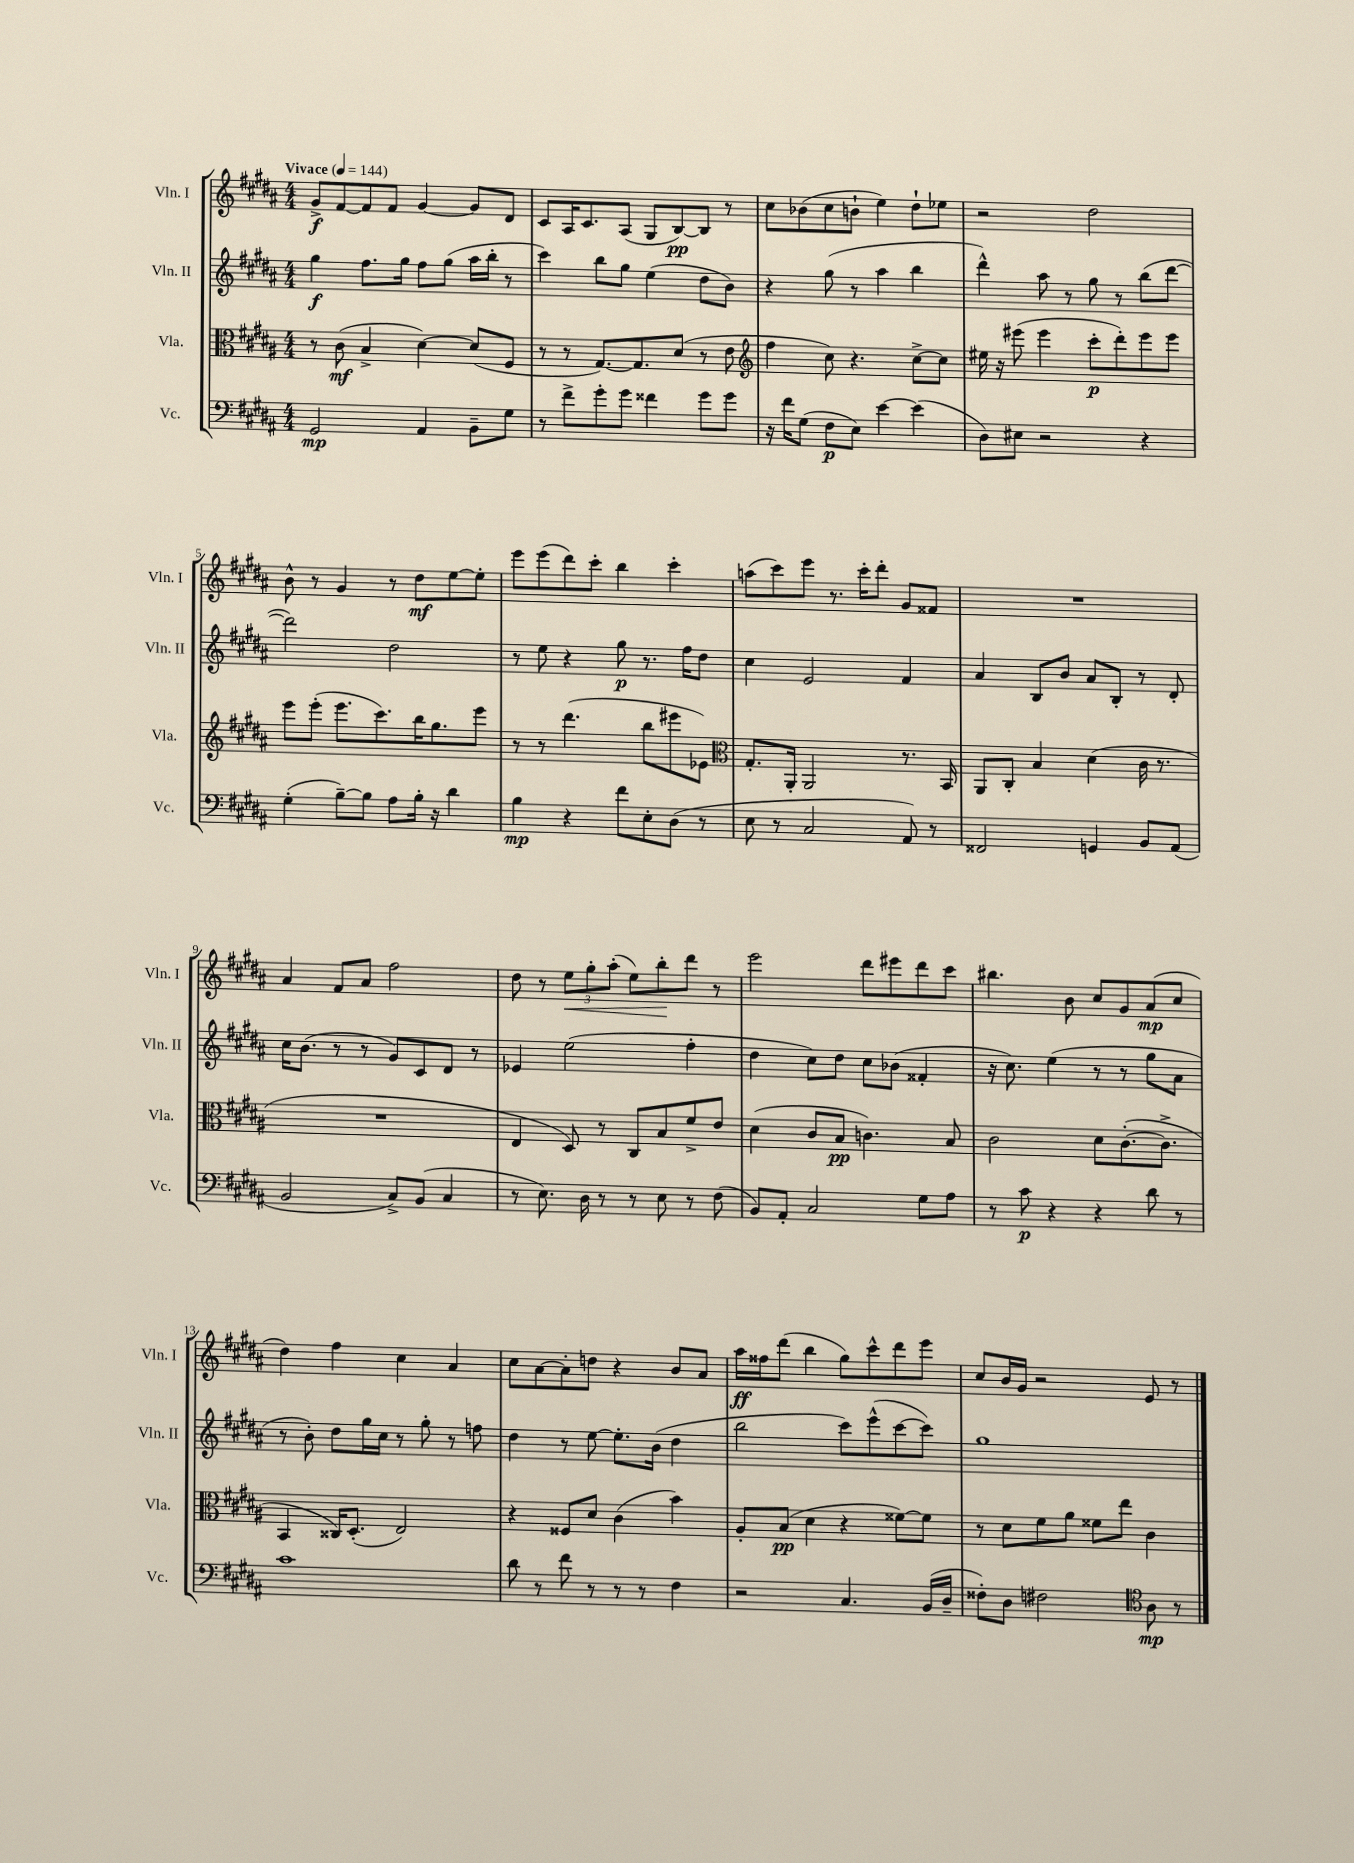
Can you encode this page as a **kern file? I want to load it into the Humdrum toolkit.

**kern	**dynam	**kern	**dynam	**kern	**dynam	**kern	**dynam
*part4	*part4	*part3	*part3	*part2	*part2	*part1	*part1
*staff4	*staff4	*staff3	*staff3	*staff2	*staff2	*staff1	*staff1
*I"Vc.	*	*I"Vla.	*	*I"Vln. II	*	*I"Vln. I	*
*I'Vc.	*	*I'Vla.	*	*I'Vln. II	*	*I'Vln. I	*
*clefF4	*	*clefC3	*	*clefG2	*	*clefG2	*
*k[f#c#g#d#a#]	*	*k[f#c#g#d#a#]	*	*k[f#c#g#d#a#]	*	*k[f#c#g#d#a#]	*
*M4/4	*	*M4/4	*	*M4/4	*	*M4/4	*
*MM144	*	*MM144	*	*MM144	*	*MM144	*
=1	=1	=1	=1	=1	=1	=1	=1
!	!	!	!	!	!	!LO:TX:a:B:t=Vivace	!
2GG#/	mp	8r	.	4gg#\	f	8g#^/L	f
.	.	(8c#\	mf	.	.	[8f#/	.
.	.	4B^/	.	8.ff#\L	.	8f#/]	.
.	.	.	.	.	.	8f#/J	.
.	.	.	.	16gg#\Jk	.	.	.
4AA#/	.	[4d#\)	.	8ff#\L	.	[4g#/	.
.	.	.	.	(8gg#\J	.	.	.
8BB~\L	.	(8d#/L]	.	16aa#\LL	.	8g#/L]	.
.	.	.	.	16bb'\JJ	.	.	.
8G#\J	.	8F#/J	.	8r	.	8d#/J	.
=2	=2	=2	=2	=2	=2	=2	=2
8r	.	8r	.	4ccc#\)	.	8c#/L	.
8f#^\L	.	8r	.	.	.	16A#/K	.
.	.	.	.	.	.	8.c#/	.
8g#'\	.	[8.G#/L)	.	8bb\L	.	.	.
8g#\J	.	.	.	8gg#\J	.	(8A#/J	.
.	.	8.G#/]	.	.	.	.	.
4f##X\	.	.	.	(4ee\	.	8G#/L	.
.	.	(8d#/J	.	.	.	[8B/)	pp
8g#\L	.	8r	.	8dd#\L	.	8B/J]	.
8g#\J	.	8e\	.	8b\J)	.	8r	.
=3	=3	=3	=3	=3	=3	=3	=3
*	*	*clefG2	*	*	*	*	*
16r	.	4ff#\	.	4r	.	8cc#\L	.
16f#\KL	.	.	.	.	.	.	.
(8G#\J	.	.	.	.	.	(8b-X\	.
8F#\L	p	8cc#\)	.	(8gg#\	.	8cc#\	.
8E\J)	.	4.r	.	8r	.	8bn`\J	.
[4e\	.	.	.	4aa#\	.	4ee\)	.
(4e\]	.	[8cc#^\L	.	4bb\	.	8dd#`\L	.
.	.	8cc#\J]	.	.	.	8ee-X\J	.
=4	=4	=4	=4	=4	=4	=4	=4
8D#\L)	.	16ee#X\	.	4ddd#^^\)	.	2r	.
.	.	16r	.	.	.	.	.
8E#X\J	.	(8eee#X\	.	.	.	.	.
2r	.	4eee#\	.	8aa#\	.	.	.
.	.	.	.	8r	.	.	.
.	.	8ccc#'\L	p	8gg#\	.	2dd#\	.
.	.	8ddd#'\)	.	8r	.	.	.
4r	.	8eee#\	.	(8bb\L	.	.	.
.	.	8eee#\J	.	[8ddd#\J	.	.	.
!!LO:LB:g=z
=5	=5	=5	=5	=5	=5	=5	=5
(4G#'\	.	8eee\L	.	2ddd#\])	.	8b^^\	.
.	.	(8eee'\J	.	.	.	8r	.
[8B~\L)	.	8.eee\L	.	.	.	4g#/	.
8B\J]	.	.	.	.	.	.	.
.	.	8.ccc#\)	.	.	.	.	.
8A#\L	.	.	.	2dd#\	.	8r	.
16B'\Jk	.	16bb\K	.	.	.	8dd#\L	mf
16r	.	8.gg#\	.	.	.	.	.
4d#\	.	.	.	.	.	[8ee\	.
.	.	8eee\J	.	.	.	8ee'\J]	.
=6	=6	=6	=6	=6	=6	=6	=6
4B\	mp	8r	.	8r	.	8eee\L	.
.	.	8r	.	8ee\	.	(8eee\	.
4r	.	(4.ddd#\	.	4r	.	8ddd#\)	.
.	.	.	.	.	.	8ccc#'\J	.
8f#\L	.	.	.	8gg#\	p	4bb\	.
8E'\	.	8bb\L	.	8.r	.	.	.
(8D#\J	.	8eee#X\	.	.	.	4ccc#'\	.
.	.	.	.	16ff#\KL	.	.	.
8r	.	8e-X\J)	.	8dd#\J	.	.	.
=7	=7	=7	=7	=7	=7	=7	=7
*	*	*clefC3	*	*	*	*	*
8E\	.	8.G#'/L	.	4cc#\	.	(8aan\L	.
8r	.	.	.	.	.	8ccc#\)	.
.	.	16AA#'/Jk	.	.	.	.	.
2C#/	.	2AA#/	.	2e/	.	8eee\J	.
.	.	.	.	.	.	8.r	.
.	.	.	.	.	.	16ccc#'\KL	.
.	.	.	.	.	.	8ddd#'\J	.
8AA#/)	.	8.r	.	4f#/	.	8g#/L	.
8r	.	.	.	.	.	8f##X/J	.
.	.	16BB/	.	.	.	.	.
=8	=8	=8	=8	=8	=8	=8	=8
2FF##X/	.	8AA#/L	.	4a#/	.	1r	.
.	.	8C#'/J	.	.	.	.	.
.	.	4B/	.	8B/L	.	.	.
.	.	.	.	8b/J	.	.	.
4GGn/	.	(4d#\	.	8a#/L	.	.	.
.	.	.	.	8B'/J	.	.	.
8BB/L	.	16c#\	.	8r	.	.	.
.	.	8.r	.	.	.	.	.
(8AA#/J	.	.	.	8d#'/	.	.	.
!!LO:LB:g=z
=9	=9	=9	=9	=9	=9	=9	=9
2BB/	.	1r	.	16cc#\KL	.	4a#/	.
.	.	.	.	(8.b\J	.	.	.
.	.	.	.	8r	.	8f#/L	.
.	.	.	.	8r	.	8a#/J	.
8C#^/L)	.	.	.	8g#/L)	.	2ff#\	.
(8BB/J	.	.	.	8c#/	.	.	.
4C#/	.	.	.	8d#/J	.	.	.
.	.	.	.	8r	.	.	.
=10	=10	=10	=10	=10	=10	=10	=10
8r	.	4E/	.	4e-X/	.	8dd#\	.
8.E\)	.	.	.	.	.	8r	.
!	!	!	!	!	!	!	!LO:HP:b
.	.	8D#/)	.	(2ee\	.	12ee\L	<
16D#\	.	.	.	.	.	.	.
.	.	.	.	.	.	12gg#'\	.
8r	.	8r	.	.	.	.	.
.	.	.	.	.	.	(12aa#'\J	.
8r	.	8C#/L	.	.	.	8ee\L)	.
8E\	.	8B/	.	.	.	8bb'\	.
8r	.	8f#^/	.	4ff#'\	.	8ddd#\J	[
(8F#\	.	8e/J	.	.	.	8r	.
=11	=11	=11	=11	=11	=11	=11	=11
8BB/L)	.	(4d#\	.	4dd#\	.	2eee\	.
8AA#'/J	.	.	.	.	.	.	.
2C#/	.	8c#/L	.	8cc#\L)	.	.	.
.	.	8B/J	pp	8dd#\J	.	.	.
.	.	4.cn\)	.	8cc#\L	.	8ddd#\L	.
.	.	.	.	(8b-X\J	.	8eee#X\	.
8G#\L	.	.	.	4f##X'/	.	8ddd#\	.
8A#\J	.	8B/	.	.	.	8ccc#\J	.
=12	=12	=12	=12	=12	=12	=12	=12
8r	.	2c#\	.	16r	.	4.bb#X\	.
.	.	.	.	8.cc#\)	.	.	.
8c#\	p	.	.	.	.	.	.
4r	.	.	.	(4ee\	.	.	.
.	.	.	.	.	.	8b\	.
4r	.	8d#\L	.	8r	.	8cc#/L	.
.	.	([8.c#'\	.	8r	.	8g#/	.
8d#\	.	.	.	8gg#\L	.	(8a#/	mp
.	.	8.c#^\J]	.	.	.	.	.
8r	.	.	.	8a#\J	.	8cc#/J	.
!!LO:LB:g=z
=13	=13	=13	=13	=13	=13	=13	=13
1c#	.	4BB/	.	8r	.	4dd#\)	.
.	.	.	.	8b'\)	.	.	.
.	.	16C##X/KL)	.	8dd#\L	.	4ff#\	.
.	.	(8.D#'/J	.	.	.	.	.
.	.	.	.	16gg#\L	.	.	.
.	.	.	.	16cc#\JJ	.	.	.
.	.	2E/)	.	8r	.	4cc#\	.
.	.	.	.	8gg#'\	.	.	.
.	.	.	.	8r	.	4a#/	.
.	.	.	.	8ffn\	.	.	.
=14	=14	=14	=14	=14	=14	=14	=14
8d#\	.	4r	.	4dd#\	.	8cc#\L	.
8r	.	.	.	.	.	[8a#\	.
8f#\	.	8F##X/L	.	8r	.	8a#'\]	.
8r	.	8d#/J	.	[8ee\	.	8ddn\J	.
8r	.	(4c#\	.	8.ee'\L]	.	4r	.
8r	.	.	.	.	.	.	.
.	.	.	.	(16b\Jk	.	.	.
4F#\	.	4b\)	.	4dd#\	.	8b/L	.
.	.	.	.	.	.	8a#/J	.
=15	=15	=15	=15	=15	=15	=15	=15
2r	.	8A#'/L	.	2bb\	.	16aa#\LL	ff
.	.	.	.	.	.	16ff##X\J	.
.	.	(8B/J	pp	.	.	(8ddd#\J	.
.	.	4d#\	.	.	.	4bb\	.
4.C#/	.	4r	.	8ccc#\L)	.	8gg#\L)	.
.	.	.	.	(8eee^^\	.	8ccc#^^\	.
.	.	[8f##X\L)	.	[8ccc#\	.	8ddd#\	.
(16BB/LL	.	8f##\J]	.	8ccc#\J])	.	8eee\J	.
16D#~/JJ	.	.	.	.	.	.	.
=16	=16	=16	=16	=16	=16	=16	=16
8F##X'\L)	.	8r	.	1gg#	.	8cc#/L	.
8D#\J	.	8d#\L	.	.	.	16b/L	.
.	.	.	.	.	.	16g#/JJ	.
2F#X\	.	8f#\	.	.	.	2r	.
.	.	8a#\J	.	.	.	.	.
.	.	8f##X\L	.	.	.	.	.
.	.	8ee\J	.	.	.	.	.
*clefC4	*	*	*	*	*	*	*
8A#\	mp	4c#\	.	.	.	8e/	.
8r	.	.	.	.	.	8r	.
==	==	==	==	==	==	==	==
*-	*-	*-	*-	*-	*-	*-	*-
